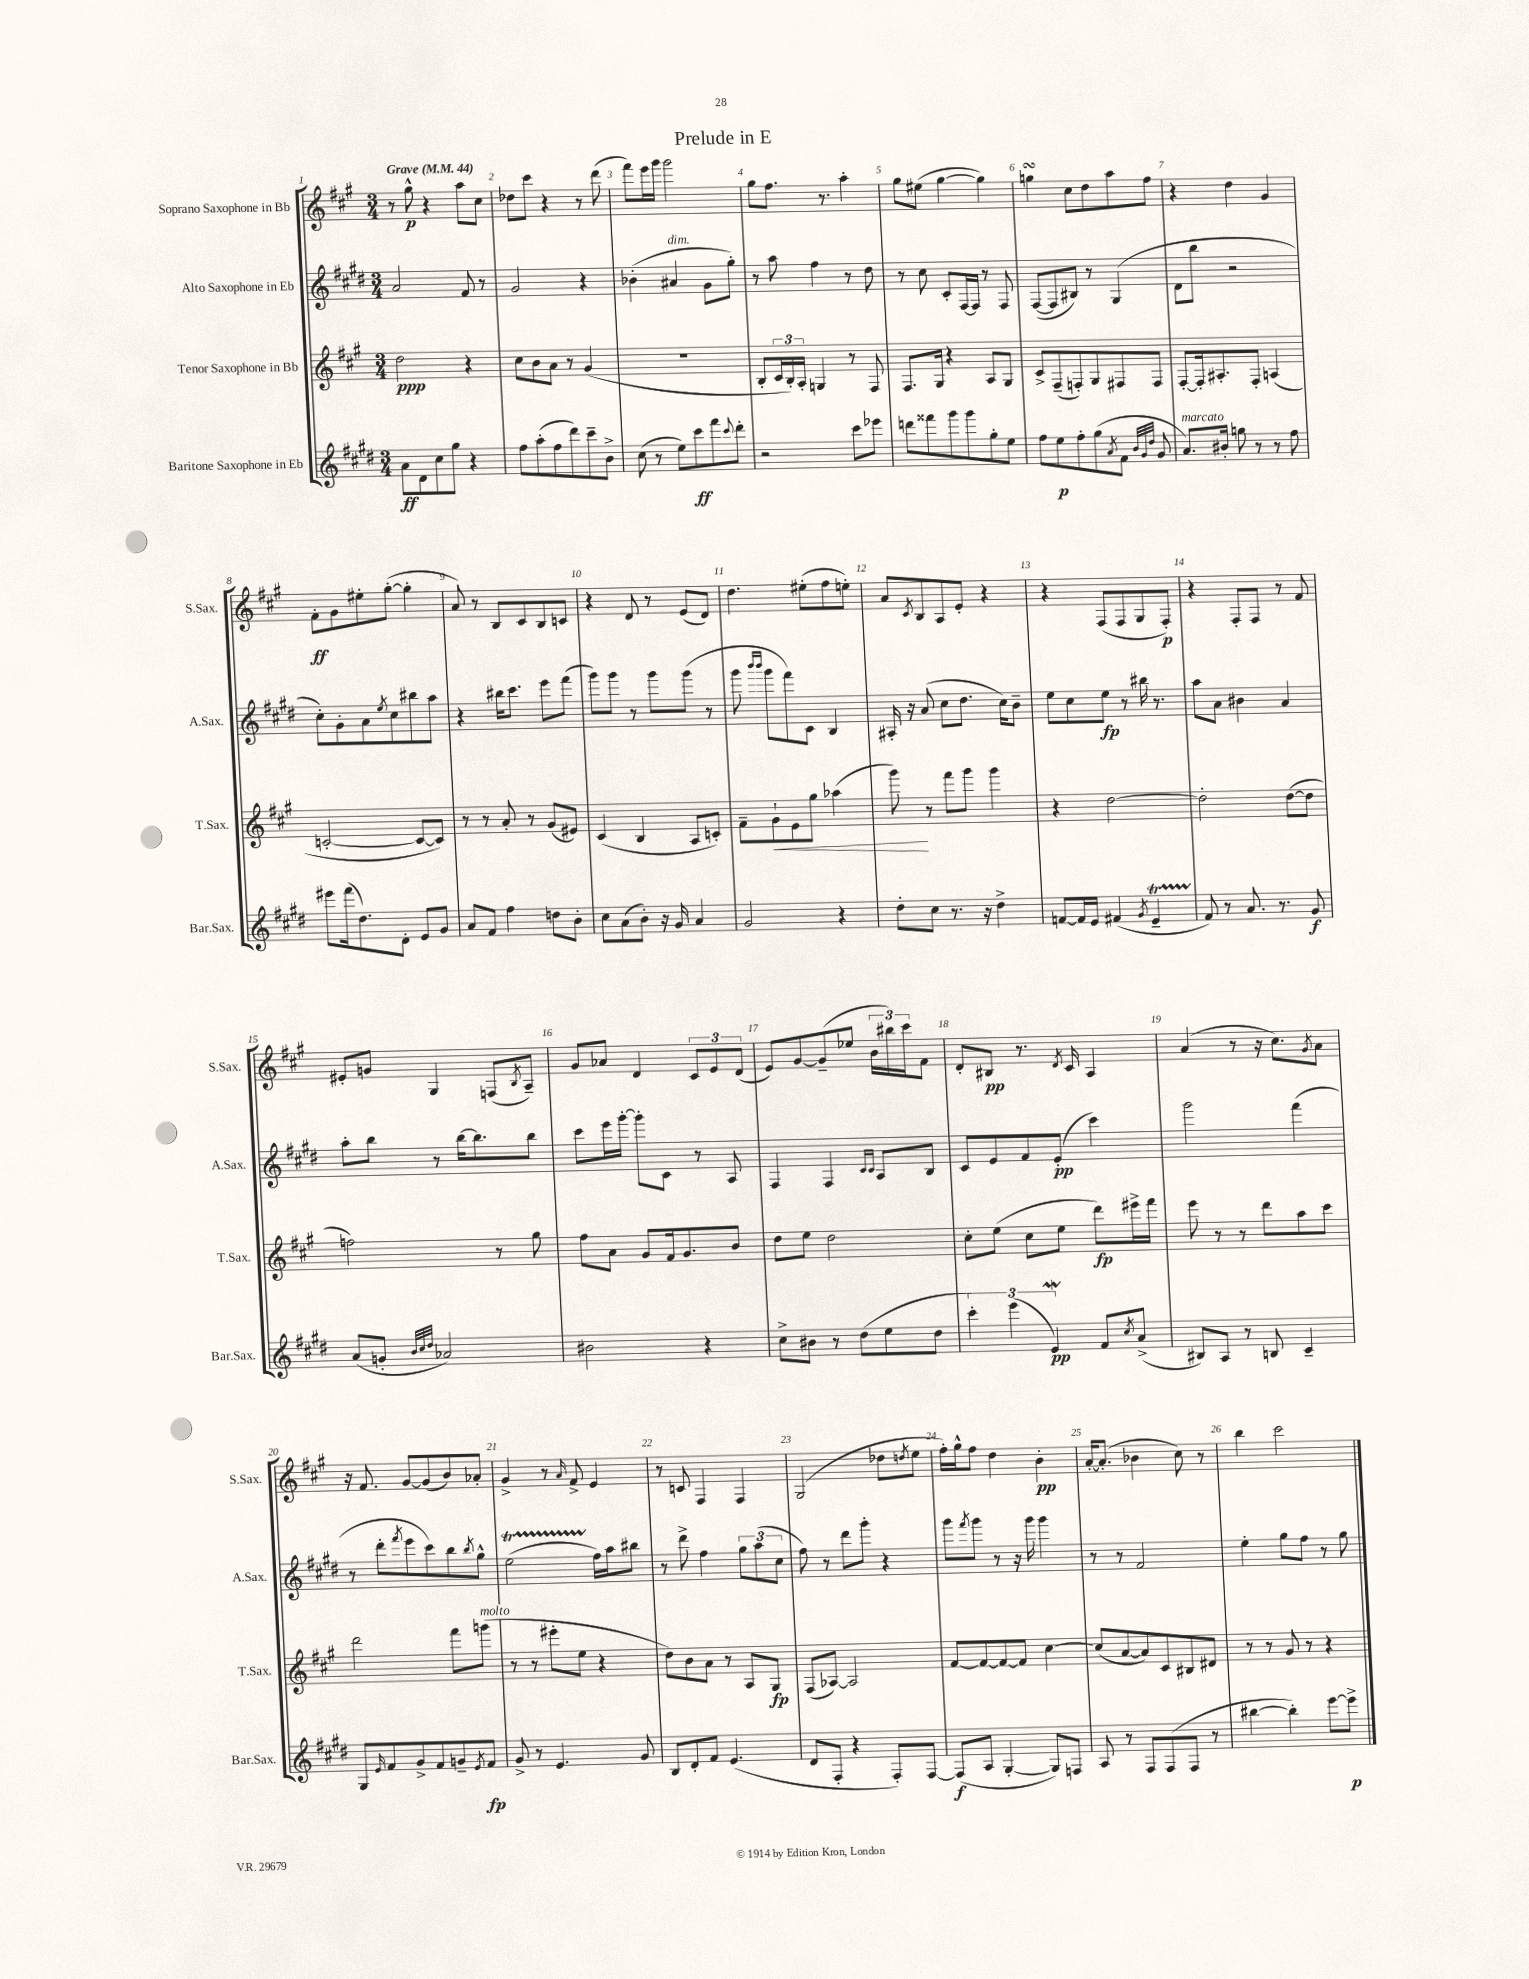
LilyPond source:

\header { title = "Prelude in E" }
<<
\new StaffGroup <<
\new Staff = "s0" \with { instrumentName = "Soprano Saxophone in Bb" shortInstrumentName = "S.Sax." } {
    \clef treble \key a \major \numericTimeSignature \time 3/4 \tempo "Grave" 4 = 44
    r8 gis''8-^\p r4 a''8 cis''8 |
    des''8 cis'''8 r4 r8 d'''8( |
    fis'''8) e'''16 gis'''16 gis'''2 |
    gis''8 fis''8. r8. a''4-. |
    gis''8 eis''8( gis''4~ gis''4) |
    g''4\turn cis''8 d''8 a''8 fis''8 |
    r4 d''4 gis'4 |
    fis'8-.\ff gis'8 eis''8-. gis''8~-.( gis''4-. |
    a'8) r8 b8 cis'8 b8 c'8 |
    r4 d'8 r8 e'8( d'8) |
    d''4. eis''8-.( fis''8 e''8-.) |
    a'8 \acciaccatura { cis'8 } b8 a8 e'8-. r4 |
    r4 fis8( fis8 gis8 fis8-.\p) |
    r4 fis8-. fis8 r8 fis'8 |
    eis'8-. g'8 gis4 f8( \acciaccatura { b8 } a8--) |
    gis'8 aes'8 d'4 \tuplet 3/2 { cis'8 e'8 d'8( } |
    e'8) gis'8~ gis'8--( ees''8 \tuplet 3/2 { b'16 bis''16) cis'''16 } fis'8 |
    d'8-. bis8\pp r8. \acciaccatura { d'8 } cis'16 a4 |
    a'4( r8 r16 cis''8.) \acciaccatura { gis'8 } a'8 |
    r16 fis'8. gis'8~ gis'8( b'8) aes'8-. |
    gis'4-> r8 \grace { a'16 } fis'8-> e'4 |
    r8 c'8 fis4 fis4 |
    gis2( des''8 \acciaccatura { d''8 } e''8 |
    fis''16-.) gis''16-^ fis''8 d''4 b'4-.\pp |
    a'16~-. a'8.-.( bes'4 cis''8) r8 |
    b''4 cis'''2 \bar "|." |
}
\new Staff = "s1" \with { instrumentName = "Alto Saxophone in Eb" shortInstrumentName = "A.Sax." } {
    \clef treble \key e \major \numericTimeSignature \time 3/4
    a'2 fis'8 r8 |
    gis'2 r4 |
    bes'4-.( ais'4^\markup { \italic "dim." } gis'8 gis''8-.) |
    r8 a''8 fis''4 r8 dis''8 |
    r8 cis''8 cis'8-. fis16~ fis16 r8 fis8 |
    fis8~( fis8 bis8) r8 gis4( |
    dis'8 b''8 r2 |
    cis''8-.) gis'8-. a'8 \acciaccatura { e''8 } cis''8 bis''8 a''8 |
    r4 bis''16 cis'''8. e'''8 fis'''8( |
    gis'''8) gis'''8 r8 gis'''8 gis'''8( r8 |
    gis'''8 \grace { b'''16 b'''16 } gis'''8 fis'''8) cis'8 b4 |
    ais16-. r16 a'8( cis''8 dis''8. cis''16) b'8-- |
    e''8 cis''8 e''8\fp r8 bis''16 r8. |
    a''8 a'8 bis'4 a'4 |
    a''8-. b''8 r8 b''16~ b''8. b''8 |
    cis'''8 e'''16 gis'''16~-. gis'''8-. cis'8 r8 a8 |
    fis4 fis4 \grace { cis'16 cis'16 } a8 b8 |
    cis'8 e'8 fis'8 e'8-.\pp( cis'''4) |
    gis'''2 fis'''4( |
    r8 dis'''8-. \acciaccatura { fis'''8 } e'''8 cis'''8) b''8 \acciaccatura { b''8 } gis''8-^ |
    e''2\startTrillSpan( fis''16\stopTrillSpan) a''16 bis''8 |
    r8 dis'''8-> fis''4 \tuplet 3/2 { gis''8 a''8( cis''8 } |
    fis''8) r8 dis'''8 gis'''8-. r4 |
    gis'''8 \acciaccatura { fis'''8 } gis'''8 r8 r16 gis'''16 gis'''4 |
    r8 r8 fis'2 |
    e''4-. gis''8 fis''8 r8 gis''8 \bar "|." |
}
\new Staff = "s2" \with { instrumentName = "Tenor Saxophone in Bb" shortInstrumentName = "T.Sax." } {
    \clef treble \key a \major \numericTimeSignature \time 3/4
    d''2\ppp r4 |
    cis''8 b'8 a'8 r8 gis'4( |
    R2. |
    b8-. \tuplet 3/2 { cis'16 b16-.) a16-. } g4 r8 fis8 |
    fis8. gis16 r4 a8 gis8 |
    cis'8-> fis8--( f8-.) gis8 fis8 fis8 |
    fis8~-. fis16-. ais8.-. fis8-. a4( |
    c'2~-. c'8~ c'8) |
    r8 r8 a'8-. r8 gis'8( eis'8) |
    cis'4( b4 a8 c'8-.) |
    fis'8-- gis'8-!\< e'8 gis''8 aes''4( |
    gis'''8\!) r8 fis'''8 gis'''8 gis'''4 |
    r4 d''2~ |
    d''2-. d''8~( d''8 |
    f''2) r8 gis''8 |
    fis''8 a'8 gis'8 fis'16 gis'8. b'8 |
    d''8 e''8 d''2 |
    cis''8-. e''8( cis''8 e''8 d'''8\fp) eis'''16-> fis'''16 |
    e'''8 r8 r8 d'''8 a''8 cis'''8 |
    d'''2 fis'''8 g'''8^\markup { \italic "molto" }( |
    r8 r8 eis'''8-. e''8 r4 |
    d''8) b'8 a'8 r8 a8 gis8\fp |
    fis8( aes8~) aes2 |
    fis'8~ fis'8~ fis'8~ fis'8 cis''4~ |
    cis''8( a'8~ a'8) cis'8 bis8 dis'8 |
    r8 r8 gis'8 r8 r4 \bar "|." |
}
\new Staff = "s3" \with { instrumentName = "Baritone Saxophone in Eb" shortInstrumentName = "Bar.Sax." } {
    \clef treble \key e \major \numericTimeSignature \time 3/4
    a'8\ff dis'8 cis''8 gis''8 r4 |
    fis''8 a''8-.( fis''8 dis'''8) cis'''8-- b'8-> |
    cis''8( r8 e''8) cis'''8\ff fis'''8 \appoggiatura { cis'''8 } dis'''8-. |
    r2 cis'''8 ees'''8 |
    d'''8 fisis'''8 gis'''8 gis'''8 gis''8-. e''8 |
    fis''8 e''8\p fis''8-. gis''8( \acciaccatura { a'8 } fis'8 \grace { b'32 gis'32 dis''32 } gis'8 |
    a'8.^\markup { \italic "marcato" }) bis'16-. g''8 r8 r8 fis''8 |
    eis'''8 fis'''16( dis''8.) dis'8-. e'8 gis'8 |
    a'8 fis'8 fis''4 d''8 b'8-. |
    cis''8 a'8( b'8-.) r16 gis'16 a'4 |
    gis'2 r4 |
    dis''8-. cis''8 r8. r16 dis''4-> |
    f'8~ f'16 e'16 fis'4( \acciaccatura { gis'8 } e'4--\startTrillSpan |
    fis'8\stopTrillSpan) r8 a'8. r8. gis'8\f |
    a'8( g'8-. \grace { b'32 cis''32 dis''32 } aes'2) |
    bis'2 r4 |
    cis''8-> bis'8 r8 dis''8( e''8 dis''8 |
    \tuplet 3/2 { cis'''4-.) e'''4( e'4\mordent\pp) } fis'8 \acciaccatura { cis''8 } a'8->( |
    bis8) a8 r8 b8 cis'4-- |
    gis8 \grace { e'16 } fis'8 gis'8-> fis'8 g'8-- \acciaccatura { e'8 } fis'8\fp |
    gis'8-> r8 e'4. gis'8 |
    b8 dis'8-. fis'8 e'4.( |
    dis'8 fis8-. r4 fis8-.) fis8~ |
    fis8\f( a8 gis4~-. gis8) f8 |
    a8 r8 fis8 fis8( fis8 r8 |
    bis''4~ bis''4-.) e'''8~ e'''8->\p \bar "|." |
}
>>
>>
\layout { \context { \Score \override BarNumber.break-visibility = ##(#f #t #t) barNumberVisibility = #all-bar-numbers-visible } }
